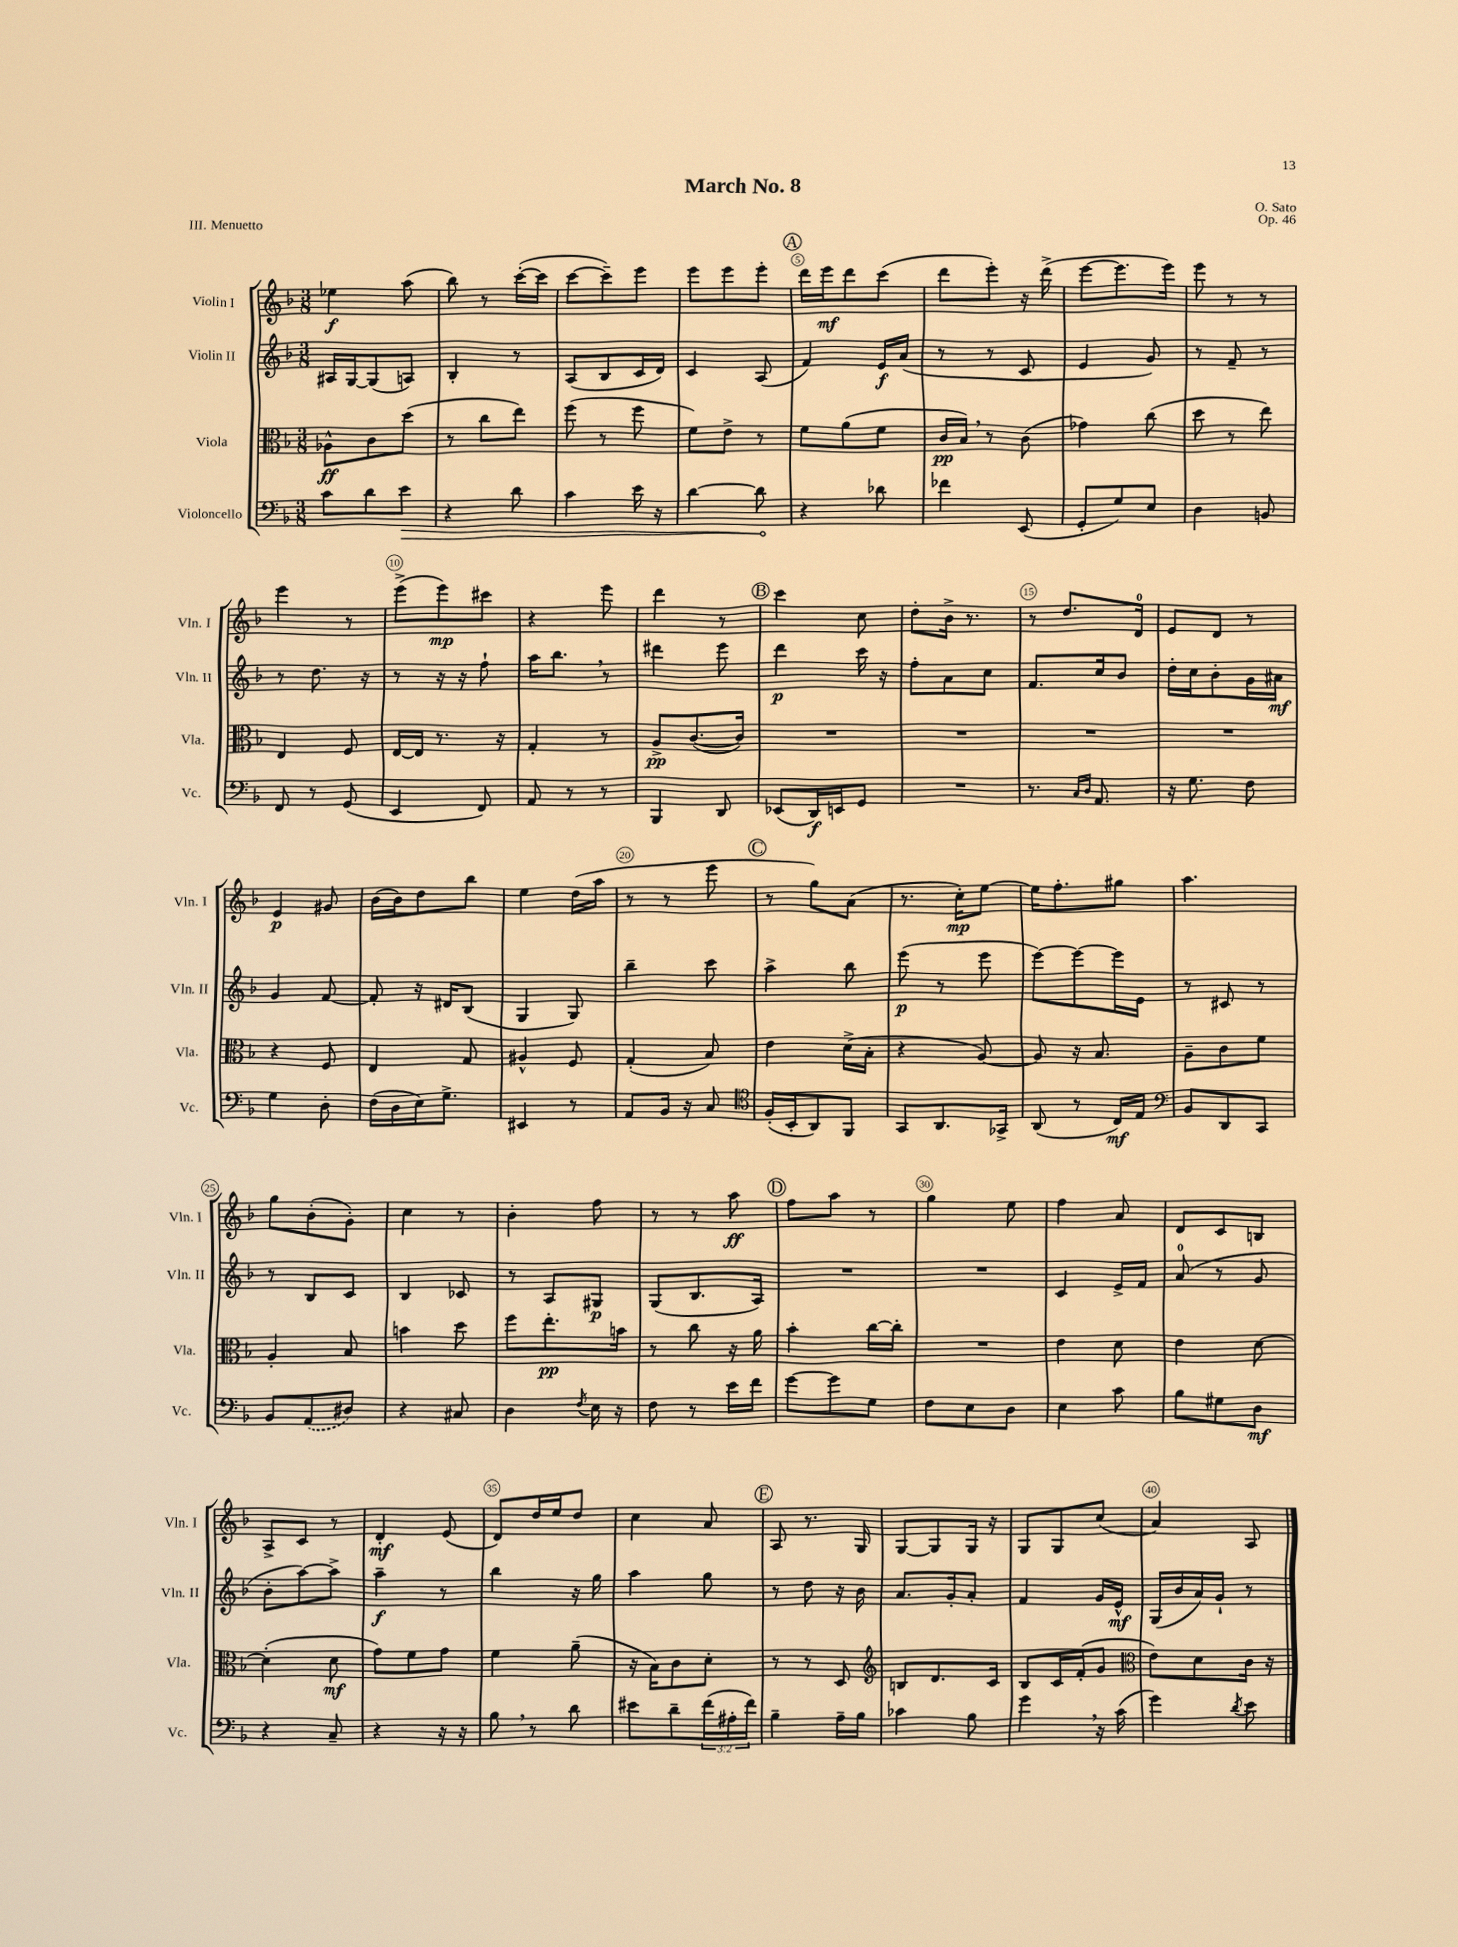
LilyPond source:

\header { title = "March No. 8" composer = "O. Sato" opus = "Op. 46" piece = "III. Menuetto" }
<<
\new StaffGroup <<
\new Staff = "s0" \with { instrumentName = "Violin I" shortInstrumentName = "Vln. I" } {
    \clef treble \key f \major \numericTimeSignature \time 3/8
    ees''4\f a''8( |
    bes''8) r8 c'''16~-.( c'''16 |
    c'''8~ c'''8--) e'''8 |
    e'''8 e'''8 e'''8-. |
    \mark \markup { \circle "A" } d'''16 e'''16\mf d'''8 c'''8( |
    d'''8 e'''8-.) r16 d'''16->( |
    e'''8~ e'''8. e'''16) |
    e'''8 r8 r8 |
    e'''4 r8 |
    e'''8->( e'''8\mp) cis'''8 |
    r4 e'''8 |
    d'''4 r8 |
    \mark \markup { \circle "B" } c'''4 c''8 |
    d''8-. bes'16-> r8. |
    r8 d''8. d'16-0 |
    e'8 d'8 r8 |
    e'4\p gis'8 |
    bes'16( bes'16) d''8 bes''8 |
    e''4 d''16( a''16 |
    r8 r8 e'''8 |
    \mark \markup { \circle "C" } r8 g''8) a'8( |
    r8. c''16-.\mp) e''8~ |
    e''16 f''8.-. gis''8 |
    a''4. |
    g''8 bes'8-.( g'8-.) |
    c''4 r8 |
    bes'4-. f''8 |
    r8 r8 a''8\ff |
    \mark \markup { \circle "D" } f''8 a''8 r8 |
    g''4 e''8 |
    f''4 a'8 |
    d'8 c'8 b8 |
    a8-> c'8 r8 |
    d'4-.\mf e'8( |
    d'8) d''16 e''16 d''8 |
    c''4 a'8 |
    \mark \markup { \circle "E" } a8 r8. g16 |
    g8~ g8 g16 r16 |
    g8 g8 c''8( |
    a'4) a8 \bar "|." |
}
\new Staff = "s1" \with { instrumentName = "Violin II" shortInstrumentName = "Vln. II" } {
    \clef treble \key f \major \numericTimeSignature \time 3/8
    ais16 g16~ g8( a8) |
    bes4-. r8 |
    a8( bes8 c'16 d'16) |
    c'4 a8( |
    \mark \markup { \circle "A" } f'4) e'16\f a'16( |
    r8 r8 c'8 |
    e'4 g'8) |
    r8 f'8-- r8 |
    r8 d''8. r16 |
    r8 r16 r16 f''8-! |
    a''16 bes''8. \breathe r8 |
    dis'''4 e'''8 |
    \mark \markup { \circle "B" } d'''4\p c'''16 r16 |
    f''8-. a'8 c''8 |
    f'8. c''16 bes'8 |
    d''16-. c''16 bes'8-. g'16 ais'16\mf |
    g'4 f'8~ |
    f'8-. r16 dis'16 bes8( |
    g4 g8) |
    bes''4-- c'''8 |
    \mark \markup { \circle "C" } a''4-> bes''8 |
    e'''8\p( r8 e'''8 |
    e'''8~) e'''8~ e'''16 e'16 |
    r8 cis'8 r8 |
    r8 bes8 c'8 |
    bes4 ces'8 |
    r8 a8 gis8\p |
    g8( bes8. a16) |
    \mark \markup { \circle "D" } R4. |
    R4. |
    c'4 e'16-> f'16 |
    a'8-0( r8 g'8 |
    bes'8-. a''8~) a''8-> |
    a''4--\f r8 |
    bes''4 r16 g''16 |
    a''4 g''8 |
    \mark \markup { \circle "E" } r8 d''8 r16 bes'16 |
    a'8. g'16-. a'8-. |
    f'4 g'16 e'16-^\mf |
    g16( bes'16 a'16) g'16-! r8 \bar "|." |
}
\new Staff = "s2" \with { instrumentName = "Viola" shortInstrumentName = "Vla." } {
    \clef alto \key f \major \numericTimeSignature \time 3/8
    aes8-^\ff c'8 d''8( |
    r8 c''8 e''8) |
    f''8( r8 f''8 |
    f'8) e'8-> r8 |
    \mark \markup { \circle "A" } f'8 a'8( f'8 |
    c'16\pp bes16) \breathe r8 c'8( |
    ges'4) c''8( |
    d''8 r8 e''8) |
    e4 f8 |
    e16~ e16 r8. r16 |
    g4-. r8 |
    a8->\pp c'8.~( c'16) |
    \mark \markup { \circle "B" } R4. |
    R4. |
    R4. |
    R4. |
    r4 f8 |
    e4 g8 |
    ais4-^ f8 |
    g4-.( bes8) |
    \mark \markup { \circle "C" } e'4 d'16->( bes16-. |
    r4 a8~) |
    a8 r16 bes8. |
    a8-- c'8 f'8 |
    a4-. bes8 |
    b'4 d''8 |
    f''8 e''8.-.\pp b'16 |
    r8 c''8 r16 a'16 |
    \mark \markup { \circle "D" } bes'4-. c''16~ c''16-. |
    R4. |
    e'4 d'8 |
    e'4 d'8~ |
    d'4-.( d'8\mf |
    g'8) f'8 g'8 |
    f'4 a'8--( |
    r16 bes16) c'8 d'8-. |
    \mark \markup { \circle "E" } r8 r8 d8 |
    \clef treble b8 d'8. c'16 |
    bes8 c'16 f'16-.( g'8 |
    \clef alto e'8) d'8 c'16 r16 \bar "|." |
}
\new Staff = "s3" \with { instrumentName = "Violoncello" shortInstrumentName = "Vc." } {
    \clef bass \key f \major \numericTimeSignature \time 3/8 \override Staff.TupletNumber.text = #tuplet-number::calc-fraction-text
    c'8 d'8 \once \override Hairpin.circled-tip = ##t e'8\> |
    r4 d'8 |
    c'4 e'16 r16 |
    d'4~ d'8\! |
    \mark \markup { \circle "A" } r4 des'8 |
    fes'4 e,8( |
    g,8-. g8) e8 |
    d4 b,8 |
    f,8 r8 g,8( |
    e,4 f,8) |
    a,8 r8 r8 |
    bes,,4 d,8 |
    \mark \markup { \circle "B" } ees,8( d,16\f) e,16 g,8 |
    R4. |
    r8. \grace { c16 d16 } a,8. |
    r16 g8. f8 |
    g4 d8-. |
    f16( d16 e16) g8.-> |
    eis,4 r8 |
    a,8 bes,16 r16 c8 |
    \mark \markup { \circle "C" } \clef tenor f16-.( bes,16-. a,8) f,8 |
    g,8 a,8. ges,16-> |
    a,8( r8 c16\mf) e16 |
    \clef bass bes,8 d,8 c,8 |
    bes,8 \once \slurDashed a,8( dis8) |
    r4 cis8 |
    d4 \acciaccatura { f8 } e16 r16 |
    f8 r8 e'16 f'16 |
    \mark \markup { \circle "D" } g'8~ g'8 g8 |
    f8 e8 d8 |
    e4 c'8 |
    bes8 gis8 d8\mf |
    r4 c8-- |
    r4 r16 r16 |
    bes8 \breathe r8 d'8 |
    eis'8 d'8-- \tuplet 3/2 { f'16( ais16-. f'16) } |
    \mark \markup { \circle "E" } bes4-- a16-- bes16 |
    ces'4 bes8 |
    g'4 \breathe r16 c'16( |
    g'4) \acciaccatura { d'8 } e'8 \bar "|." |
}
>>
>>
\layout { \context { \Score \override BarNumber.break-visibility = ##(#f #t #t) barNumberVisibility = #(every-nth-bar-number-visible 5) \override BarNumber.stencil = #(make-stencil-circler 0.1 0.3 ly:text-interface::print) } }
